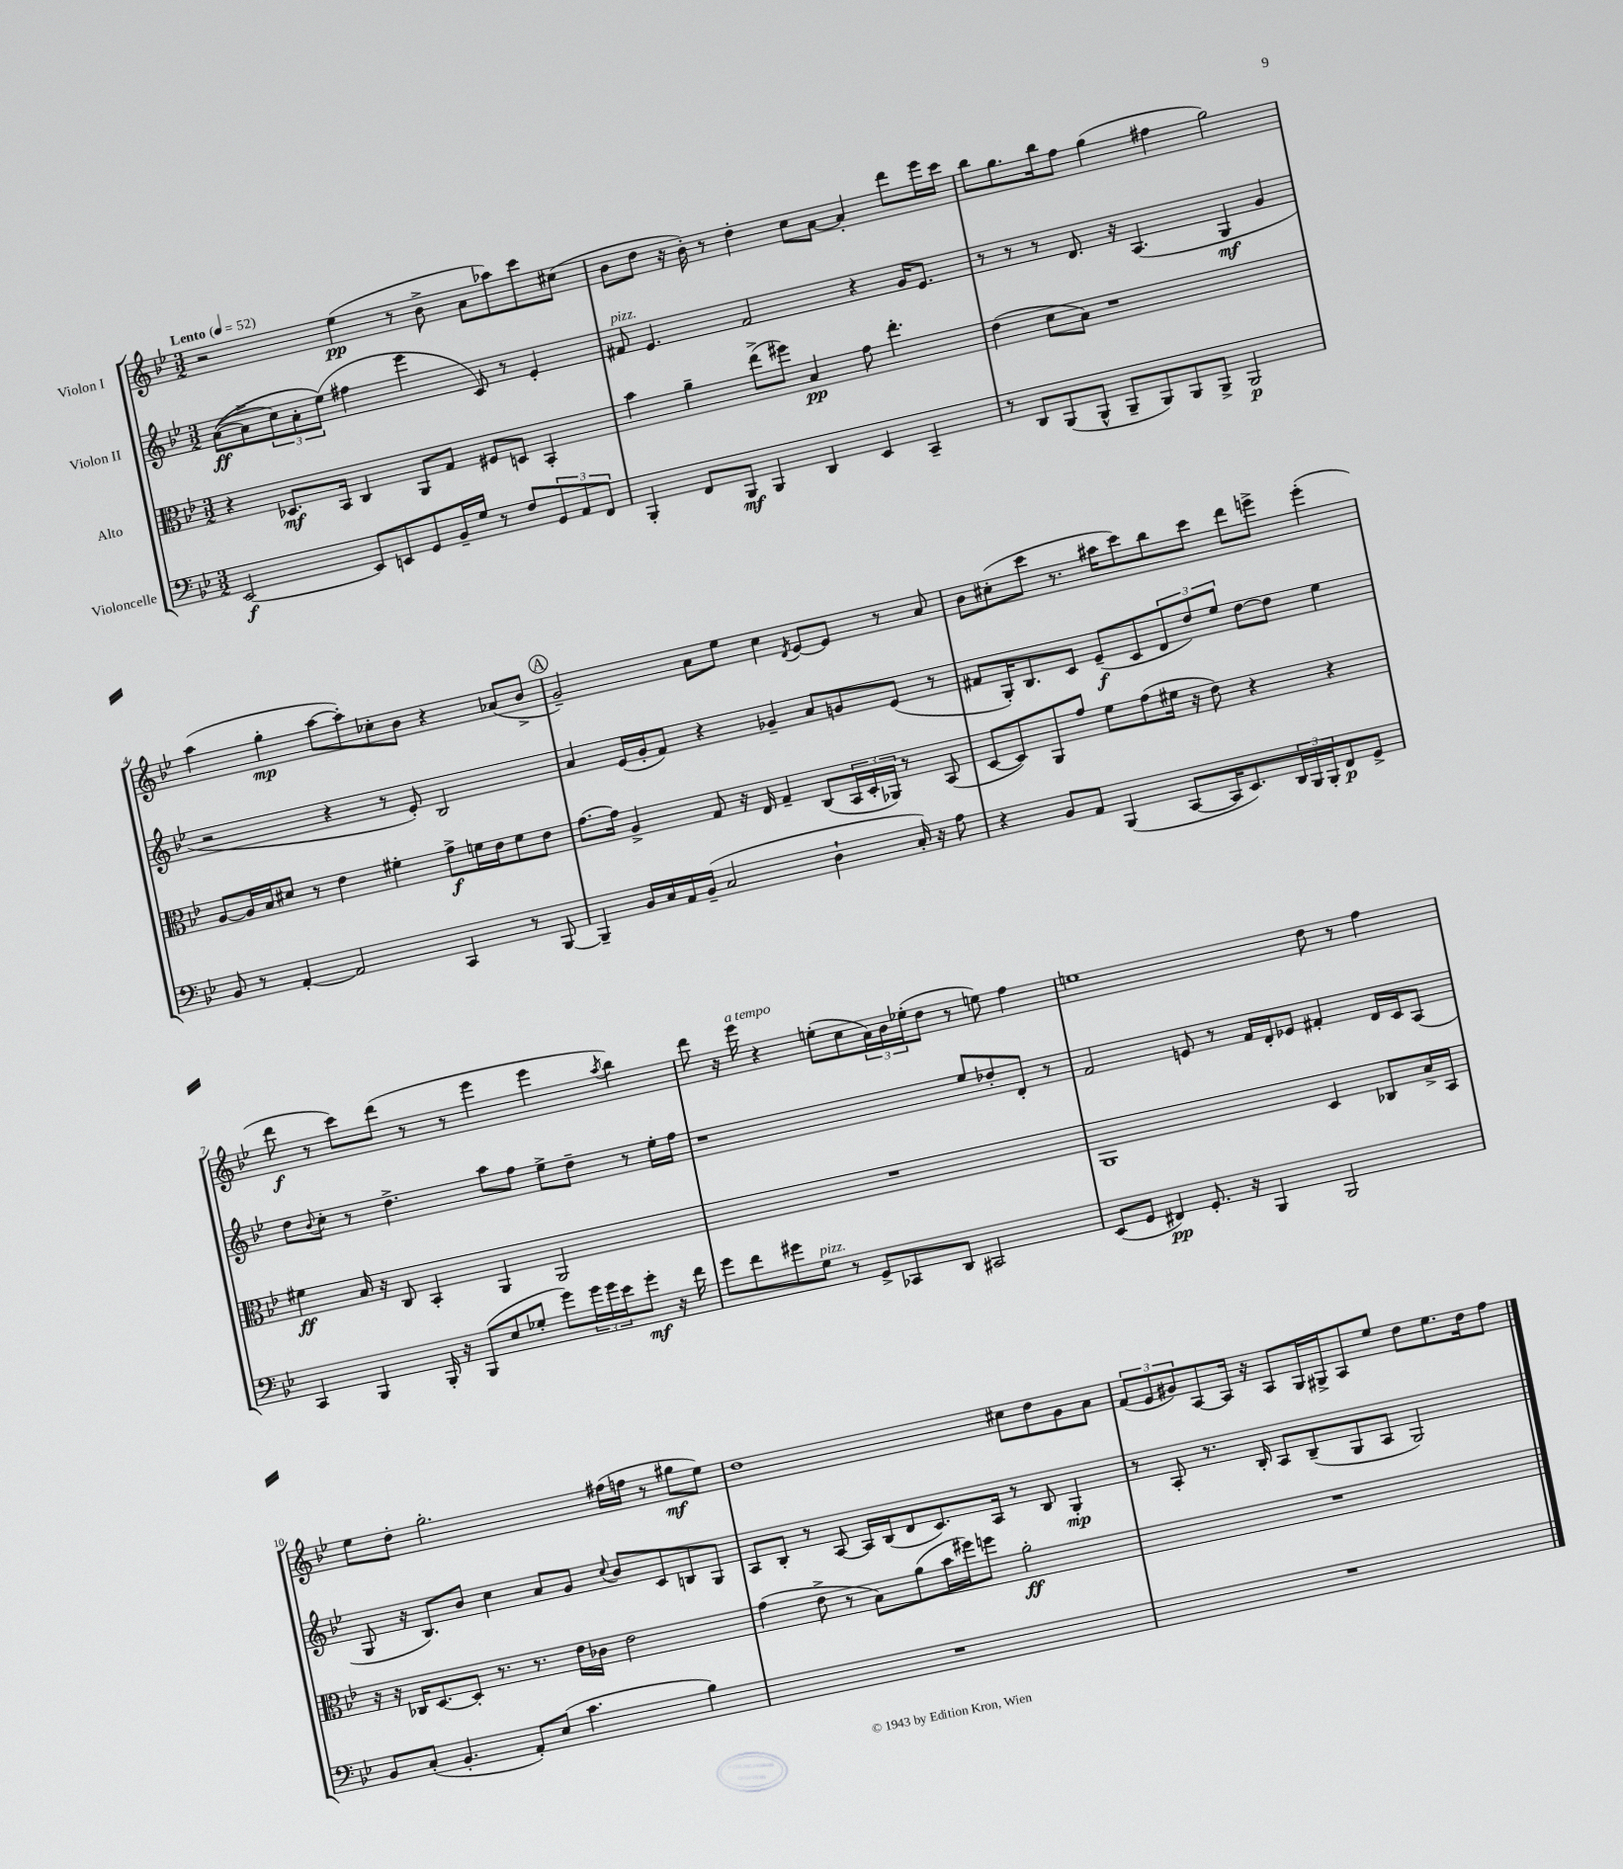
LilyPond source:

<<
\new StaffGroup <<
\new Staff = "s0" \with { instrumentName = "Violon I" } {
    \clef treble \key bes \major \numericTimeSignature \time 3/2 \tempo "Lento" 4 = 52
    r2 ees''4\pp( r8 bes'8-> a'8 aes''8) c'''8 cis''8( |
    bes'8 d''8 r16 bes'16-.) r8 d''4-. c''8 a'8~ a'4-. d'''8 ees'''16 c'''16 |
    bes''8 g''8. bes''16 f''8 g''4( fis''4 g''2) |
    a''4( g''4-.\mp a''8~ a''8-.) ces''8-. bes'8 r4 aes'8( bes'8-> |
    \mark \markup { \circle "A" } g'2--) a'8 ees''8 c''4 \acciaccatura { d'8 } ees'8~ ees'8 r8 a'8 |
    bes'8 cis''8-.( c'''8 r8. ais''16 c'''8) bes''8 c'''8 d'''8 e'''8-> e'''4-.( |
    d'''8\f r8 c'''8) d'''8( r8 r8 ees'''4 ees'''4 \acciaccatura { a''8 } bes''4) |
    d'''8 r16 ees'''16^\markup { \italic "a tempo" } r4 e''8-.( c''8 \tuplet 3/2 { a'16) bes'16 ees''16-.( } d''8 r8 e''8) f''4 |
    e''1 d''8 r8 f''4 |
    ees''8 d''8-. g''2.-. fis''16( f''16 r8 gis''8\mf ees''8) |
    d''1 cis''8 d''8 g'8 a'8 |
    \tuplet 3/2 { f'8( ees'8 gis'8) } a8~ a16 r16 a8 g16 gis16-> a8 ees''8 d''8 ees''8. d''16 f''8 \bar "|." |
}
\new Staff = "s1" \with { instrumentName = "Violon II" } {
    \clef treble \key bes \major \numericTimeSignature \time 3/2
    a'8~\ff(\( a'8-> \tuplet 3/2 { c''8) a'8-. ees''8(\) } fis''4 ees'''4 c'8) r8 ees'4-. |
    fis'8^\markup { \italic "pizz." } ees'4. fis'2 r4 g'16 ees'8. |
    r8 r8 r8 d'8. r16 a4.( g4\mf g'4 |
    r2 r4 r8 ees'8-.) bes2 |
    \mark \markup { \circle "A" } a'4 ees'16( g'16-. f'8) r4 ges'4-- a'8 g'8 ees'8( r8 |
    fis'8 g16-.) bes8. c'8 ees'8--\f( c'8 \tuplet 3/2 { d'8 d''8) ees''8 } d''8~ d''8 ees''4 |
    d''8 \appoggiatura { bes'8 } c''8-. r8 d''4.-> a''8 f''8 ees''8-> d''8-- r8 ees''16-. f''16 |
    r1 ees''8 des''8-. d'8-. r8 |
    f'2 e'8 r8 f'16 d'16-. ees'8 fis'4-. d'16 c'16 a8( |
    g8 r16 bes8.) bes'8 c''4 a'8 g'8 \appoggiatura { c''8 } bes'8 c'8 b8 g8 |
    a8 bes8-. r8 a8~ a16 bes16( d'8 c'8.) a16 r8 bes8 g4-.\mp |
    r8 a8-. r8. bes16-. a8 bes8--( g8 a8 g2) \bar "|." |
}
\new Staff = "s2" \with { instrumentName = "Alto" } {
    \clef alto \key bes \major \numericTimeSignature \time 3/2
    r4 des8.\mf bes,16 c4 a,8 g8 fis8 d8 bes,4-. |
    bes'4 a'4-- ees''8->( fis''8) bes4\pp g'8 ees''4.-. |
    ees'4( d'8 bes8) r1 |
    a8~ a16 bes16 dis'8 r8 ees'4 fis'4-. g'8->\f f'16 ees'16 f'8 ees'8 |
    \mark \markup { \circle "A" } g'8.~ g'16 a4-> g8 r16 ees16 g4-- c8( \tuplet 3/2 { bes,16 d16-. aes,16) } r8 bes,8( |
    d8~ d8) a,8 g'8 f'8 g'8( fis'16 r16 ees'8) r4 r4 |
    fis'4\ff bes16 r16 c8 bes,4-. a,4 a,2 |
    R1. |
    a,1 d4 ces8 bes16-> bes,16 |
    r16 r16 ces16 d8.~ d8-. r8. r8. ees'16 ces'16 ees'2 |
    g'4( ees'8-> r8 bes8) a'8( bes'16 fis''16) f''8 a'2-.\ff |
    R1. \bar "|." |
}
\new Staff = "s3" \with { instrumentName = "Violoncelle" } {
    \clef bass \key bes \major \numericTimeSignature \time 3/2
    ees,2~\f ees,8 e,8 g,8 bes,16-- g16 r8 f8 \tuplet 3/2 { g,8 a,8 f,8 } |
    bes,,4-. f,8 bes,,8\mf bes,,4 d,4 ees,4 c,4-- |
    r8 d,8 bes,,8( bes,,8-^ bes,,8-- bes,,8) bes,,8 bes,,8-> bes,,2\p |
    bes,8 r8 a,4~-. a,2 c,4 r8 bes,,8~ |
    \mark \markup { \circle "A" } bes,,4-- bes,16 c16 a,16 bes,16--( c2 d4-! c16-.) r16 a8 |
    r4 bes,8 a,8 bes,,4( c,8~ c,16 ees,8.) \tuplet 3/2 { d,16 bes,,16 bes,,16-. } f,8\p g,8-> |
    c,4 bes,,4 bes,,16-. r16 bes,,8( ees8 ges8-. g'8) \tuplet 3/2 { g'16 g'16 ees'16 } g'8-.\mf r16 f'16 |
    g'8 f'8 gis'8 g8^\markup { \italic "pizz." } r8 g,8-> ces,8 d,8 cis,2 |
    ees,8( g,8 fis,4\pp) g,8.-. r16 bes,,4 bes,,2 |
    bes,8 c8-.( bes,4.-. a,8-.) ees8( c'4. bes4) |
    R1. |
    R1. \bar "|." |
}
>>
>>
